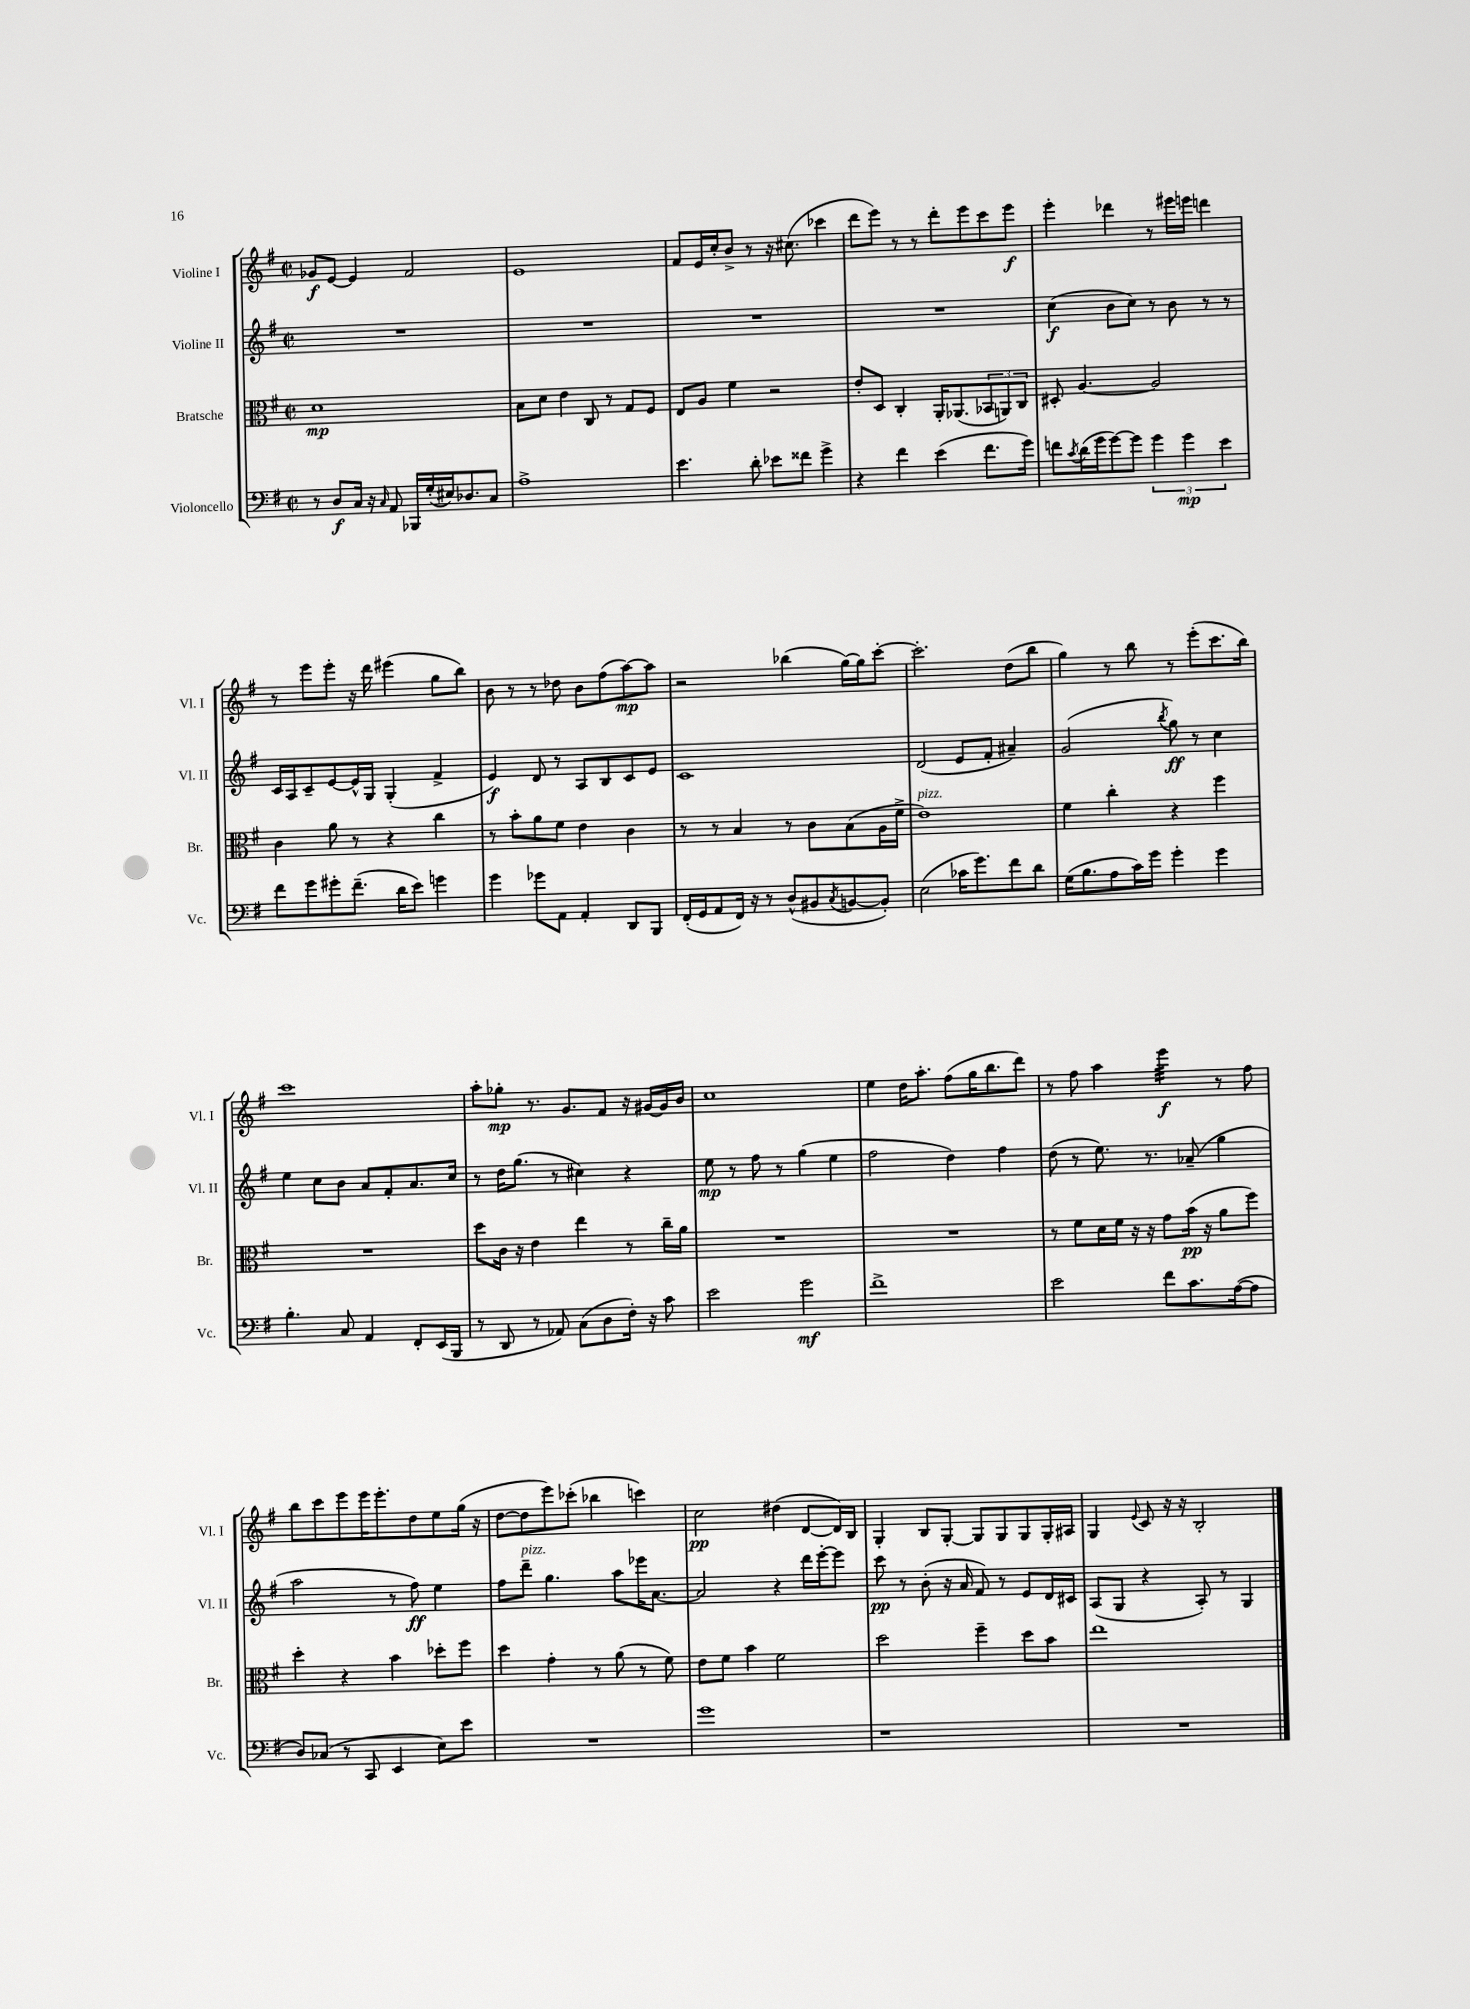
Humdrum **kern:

**kern	**kern	**kern	**kern
*staff4	*staff3	*staff2	*staff1
*clefF4	*clefC3	*clefG2	*clefG2
*k[f#]	*k[f#]	*k[f#]	*k[f#]
*M2/2	*M2/2	*M2/2	*M2/2
*met(c|)	*met(c|)	*met(c|)	*met(c|)
8r	1d	1r	8g-
8D	.	.	[8e
16C	.	.	4e]
16r	.	.	.
16qqC	.	.	.
8AA	.	.	.
16BBB-	.	.	2f#
(16G'	.	.	.
16E#)	.	.	.
8.D-	.	.	.
8C	.	.	.
=	=	=	=
1A^	8B	1r	1e
.	8d	.	.
.	4e	.	.
.	8C	.	.
.	8r	.	.
.	8G	.	.
.	8F#	.	.
=	=	=	=
4.e	8E	1r	8f#
.	8A	.	16e
.	.	.	16cc'
.	4f#	.	8b^
8d'	.	.	8r
8e-	2r	.	16r
.	.	.	(8.cc#
8f##	.	.	.
4g^	.	.	4ccc-
=	=	=	=
4r	8e'	1r	8ddd
.	8D	.	8eee)
4f#	4C'	.	8r
.	.	.	8r
(4e	16AA'	.	8ddd'
.	(8.AA-	.	.
.	.	.	8eee
8.f#	12BB-	.	8ccc
.	12AA)	.	.
.	.	.	8eee
.	12C	.	.
16g)	.	.	.
=	=	=	=
8f	8D#'	(4cc	4eee'
8qc	.	.	.
(16d	[4.A	.	.
16g	.	.	.
[8g)	.	8b	4ddd-
8g]	.	8cc)	.
6g	2A]	8r	8r
.	.	8b	16eee#
6g	.	.	.
.	.	.	16eee
.	.	8r	4ddd
6e	.	.	.
.	.	8r	.
=	=	=	=
8f#	4c	16c	8r
.	.	16A	.
8g	.	8c~	8eee
8g#'	8a	[8e	8eee'
(8.f#~	8r	16e^^]	16r
.	.	16G	16ddd
.	4r	(4G'	(4eee#
16d	.	.	.
8e)	.	.	.
4g	4cc	4f#^	8gg
.	.	.	8bb)
=	=	=	=
4g	8r	4e)	8b
.	8b'	.	8r
8g-	8a	8d	8r
8AA	8f#	8r	8dd-
4AA'	4e	8A	8b
.	.	8B	(8ff#
8DD	4c	8c	[8aa)
8BBB	.	8e	8aa]
=	=	=	=
(16FF#'	8r	1c	2r
16GG	.	.	.
8AA	8r	.	.
16FF#)	4B	.	.
16r	.	.	.
8r	.	.	.
(8D^^	8r	.	(4bb-
8BB#	8c	.	.
8qC	.	.	.
[8BB	(8B	.	[16gg)
.	.	.	16gg]
8BB'])	16A	.	[8ccc'
.	16f#^	.	.
=	=	=	=
(2E	1e)	(2d	2.ccc']
16c-	.	8e	.
8.g)	.	.	.
.	.	8f#'	.
8f#	.	4a#~)	(8dd
8d	.	.	8bb
=	=	=	=
(16G	4f#	(2g	4gg)
8.B	.	.	.
8A	4cc'	.	8r
16c)	.	.	8bb
16g	.	.	.
.	.	8qbb	.
4g'	4r	8gg)	8r
.	.	8r	(8eee'
4g	4ff#	4cc	8.ccc
.	.	.	16bb)
=	=	=	=
4.B'	1r	4ee	1ccc
.	.	8cc	.
8C	.	8b	.
4AA	.	8a	.
.	.	8f#'	.
8FF#'	.	8.a	.
(16EE	.	.	.
16BBB	.	16cc	.
=	=	=	=
8r	8dd	8r	8aa'
8DD	16c	16dd	8gg-'
.	16r	(8.gg	.
8r	4e	.	8.r
8AA-)	.	8r	.
.	.	.	8.g
(8C	4ee	4cc#)	.
8D	.	.	8f#
16F#')	8r	4r	16r
16r	.	.	[16g#
8c	16cc~	.	16g#]
.	16a	.	16b
=	=	=	=
2e	1r	8ee	1cc
.	.	8r	.
.	.	8ff#	.
.	.	8r	.
2g	.	(4gg	.
.	.	4ee	.
=	=	=	=
1f#^	1r	2ff#	4ee
.	.	.	16dd
.	.	.	8.aa'
.	.	4dd)	(8ff#
.	.	.	16gg
.	.	.	8.bb
.	.	4ff#	.
.	.	.	8ddd)
=	=	=	=
2e	8r	(8dd	8r
.	8f#	8r	8ff#
.	16d	8.ee)	4aa
.	16f#	.	.
.	16r	.	.
.	16r	8.r	.
8f#	8g	.	4eee
8.c	(16b	(8a-~	.
.	16r	.	.
.	8a	4gg	8r
([16A	.	.	.
8A]	8ff#)	.	8ff#
=	=	=	=
8D)	4dd'	2aa	8bb
(8C-	.	.	8ccc
8r	4r	.	8eee
8CC	.	.	16eee
.	.	.	8.eee'
4EE	4b	8r	.
.	.	8ff#)	8dd
8E)	8dd-'	4ee	8ee
8e	8ff#	.	(16gg
.	.	.	16r
=	=	=	=
1r	4dd	8ff#	[8dd
.	.	8ddd~	8dd]
.	4g'	4.gg	8eee)
.	.	.	(8ccc-'
.	8r	.	4bb-
.	(8a	8aa	.
.	8r	16eee-	4ccc)
.	.	[8.a	.
.	8f#)	.	.
=	=	=	=
1g	8e	2a]	2cc
.	8f#	.	.
.	4b	.	.
.	2f#	4r	(4dd#
.	.	16ddd	[8d
.	.	[16eee'	.
.	.	8eee]	16d])
.	.	.	16B
=	=	=	=
1r	2dd	8ccc	4G'
.	.	8r	.
.	.	(8b'	8B
.	.	16r	[8G'
.	.	16a	.
.	4ff#~	8f#)	8G]
.	.	8r	8G
.	8dd	8e	8G
.	8b	16d	16G'
.	.	16c#	16A#
=	=	=	=
1r	1ee	(8A	4G
.	.	8G	.
.	.	.	8qqe
.	.	4r	8c
.	.	.	16r
.	.	.	16r
.	.	8A')	2B'
.	.	8r	.
.	.	4G	.
==	==	==	==
*-	*-	*-	*-
